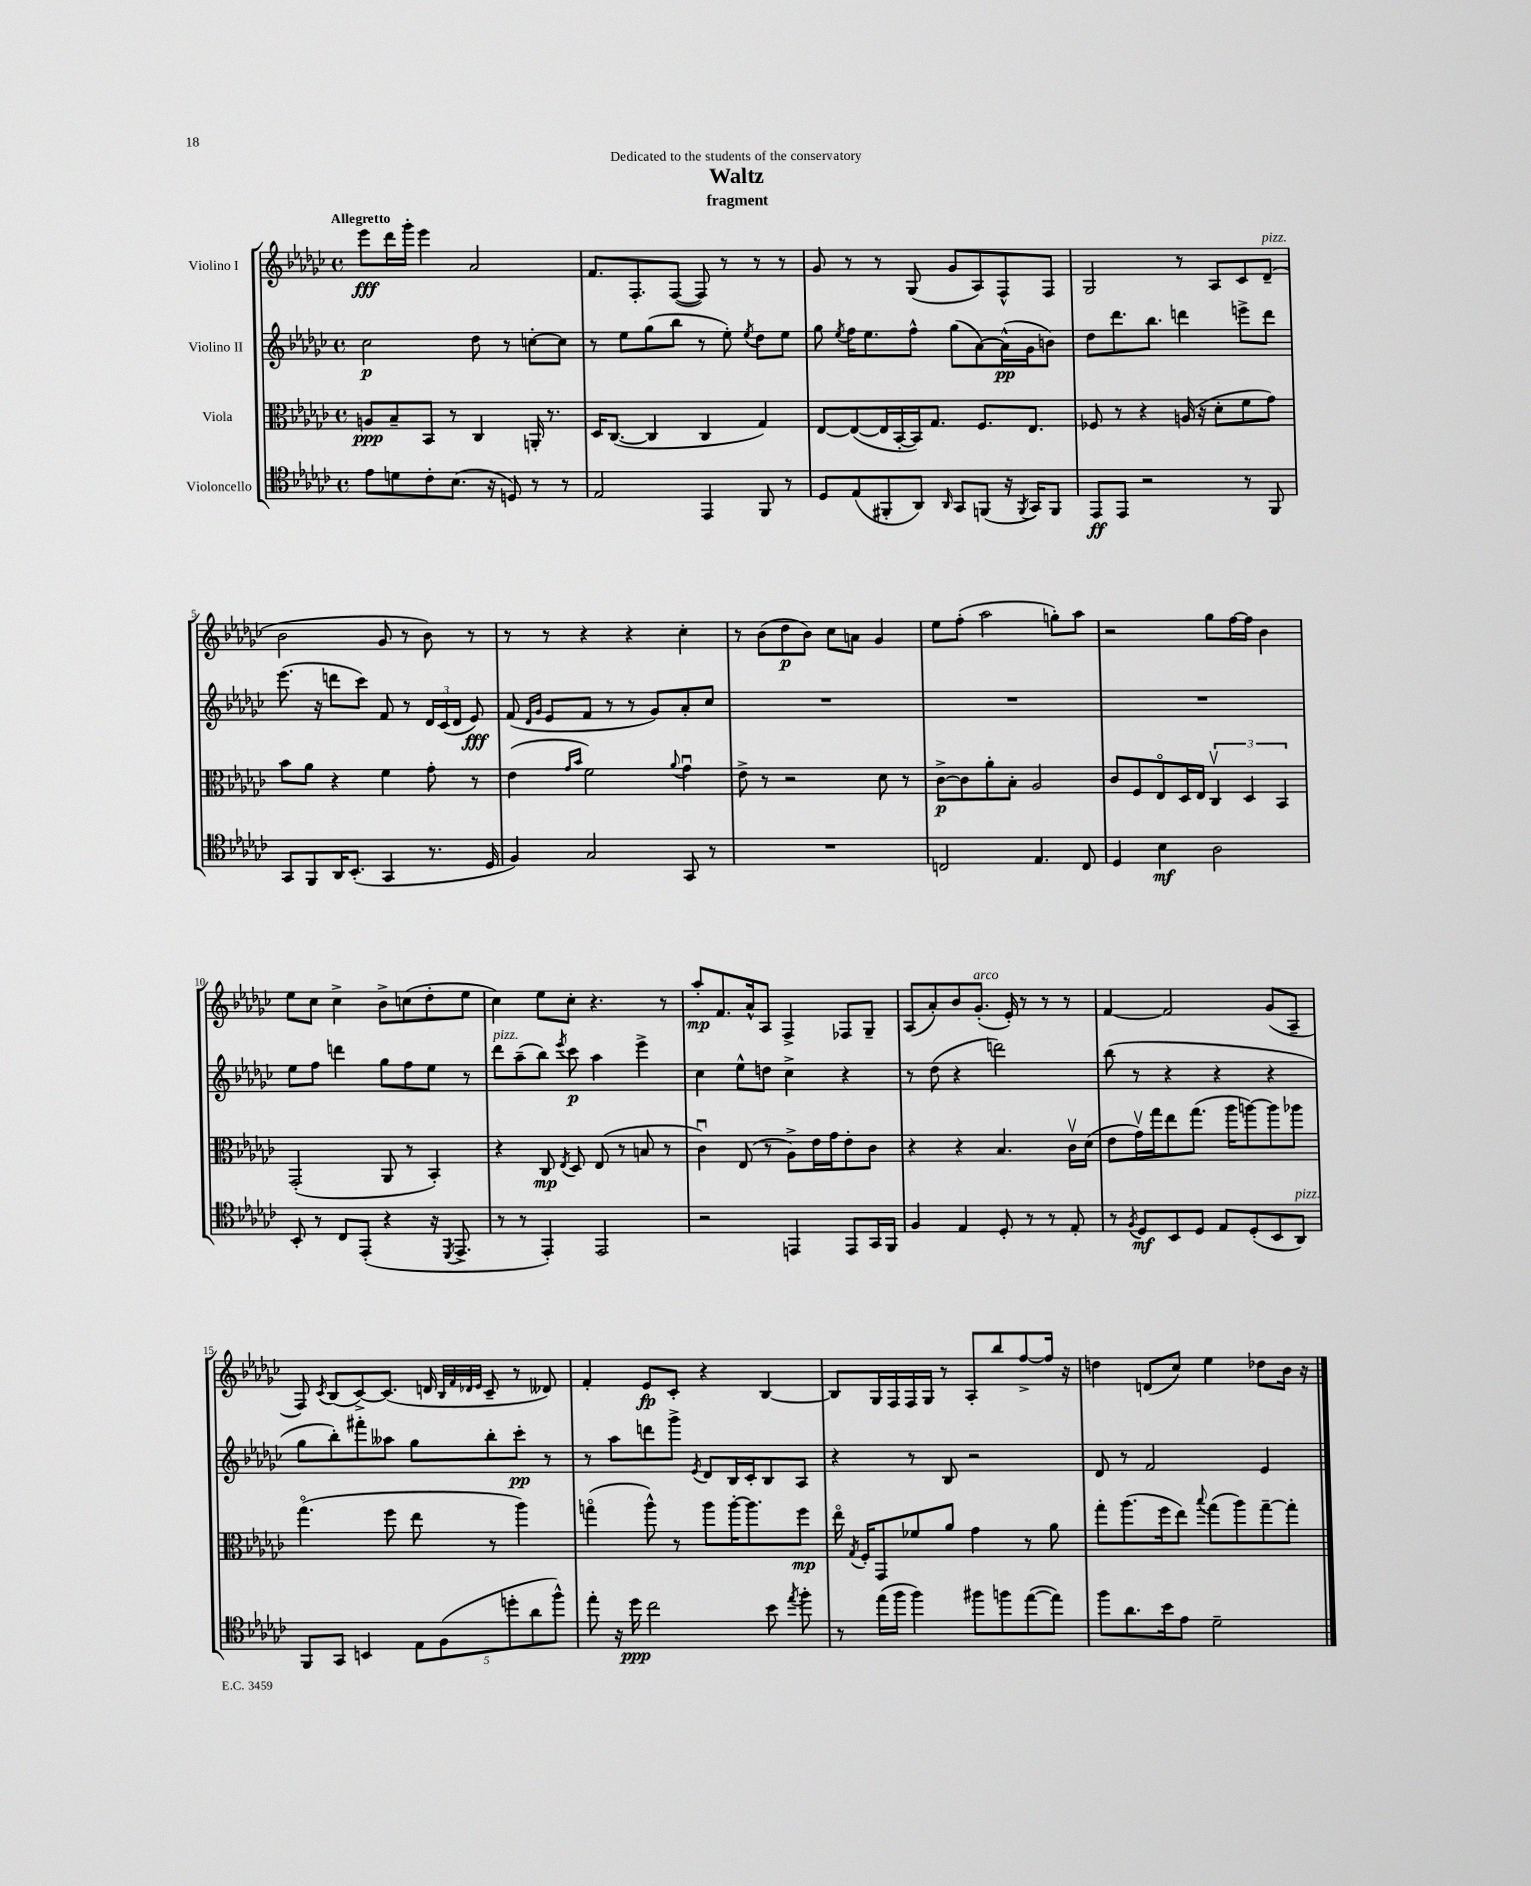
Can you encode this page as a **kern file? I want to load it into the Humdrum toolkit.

**kern	**dynam	**kern	**dynam	**kern	**dynam	**kern	**dynam
*part4	*part4	*part3	*part3	*part2	*part2	*part1	*part1
*staff4	*staff4	*staff3	*staff3	*staff2	*staff2	*staff1	*staff1
*I"Violoncello	*	*I"Viola	*	*I"Violino II	*	*I"Violino I	*
*clefC4	*	*clefC3	*	*clefG2	*	*clefG2	*
*k[b-e-a-d-g-c-]	*	*k[b-e-a-d-g-c-]	*	*k[b-e-a-d-g-c-]	*	*k[b-e-a-d-g-c-]	*
*M4/4	*	*M4/4	*	*M4/4	*	*M4/4	*
*met(c)	*	*met(c)	*	*met(c)	*	*met(c)	*
=1	=1	=1	=1	=1	=1	=1	=1
!	!	!	!	!	!	!LO:TX:a:B:t=Allegretto	!
8e-\L	.	8An/L	ppp	2cc-\	p	8eee-\L	fff
8dn\	.	8B-~/	.	.	.	16ddd-\L	.
.	.	.	.	.	.	16ggg-'\JJ	.
8c-'\	.	8BB-/J	.	.	.	4eee-\	.
(8.B-\J	.	8r	.	.	.	.	.
.	.	4C-/	.	8dd-\	.	2a-/	.
16r	.	.	.	.	.	.	.
8Dn/)	.	.	.	8r	.	.	.
8r	.	16AAn'/	.	[8ccn'\L	.	.	.
.	.	8.r	.	.	.	.	.
8r	.	.	.	8cc\J]	.	.	.
=2	=2	=2	=2	=2	=2	=2	=2
2E-/	.	16D-/KL	.	8r	.	8.f/L	.
.	.	([8.C-/J	.	.	.	.	.
.	.	.	.	8ee-\L	.	.	.
.	.	.	.	.	.	8.F'/	.
.	.	4C-/]	.	(8gg-\	.	.	.
.	.	.	.	8bb-\J	.	([8F/J	.
4EE-/	.	4C-/	.	8r	.	8F/])	.
.	.	.	.	8ee-'\)	.	8r	.
.	.	.	.	8qee-/	.	.	.
8FF/	.	4G-/)	.	8dd-\L	.	8r	.
8r	.	.	.	8ee-\J	.	8r	.
=3	=3	=3	=3	=3	=3	=3	=3
8D-/L	.	[8E-/L	.	8gg-\	.	8g-/	.
.	.	.	.	8qee-/	.	.	.
(8E-/	.	(8E-/_	.	16ff\KL	.	8r	.
.	.	.	.	8.ee-\	.	.	.
8FF#X'/	.	16E-/L]	.	.	.	8r	.
.	.	[16BB-'/	.	.	.	.	.
8AA-/J)	.	16BB-/J])	.	8ff^^\J	.	(8G-/	.
.	.	8.G-/J	.	.	.	.	.
16qqAA-/	.	.	.	.	.	.	.
8GG-/L	.	.	.	(8gg-\L	.	8g-/L	.
(8FFn/J	.	8.F/L	.	[8a-\)	.	8A-/)	.
16r	.	.	.	(16a-^^\L]	pp	8F^^/	.
8qFF/	.	.	.	.	.	.	.
16GG-/KL)	.	8.E-/J	.	16g-\J	.	.	.
8FF/J	.	.	.	8bn\J)	.	8F/J	.
=4	=4	=4	=4	=4	=4	=4	=4
8EE-/L	ff	8F-X/	.	8dd-\L	.	2G-/	.
8EE-/J	.	8r	.	8.ddd-\	.	.	.
2r	.	4r	.	.	.	.	.
.	.	.	.	8.bb-\J	.	.	.
.	.	(16An/	.	4dddn\	.	8r	.
.	.	16r	.	.	.	.	.
.	.	8d-'\L	.	.	.	8A-/L	.
8r	.	8f\	.	8eeen^\L	.	8c-/	.
!	!	!	!	!	!	!LO:TX:a:i:t=pizz.	!
8FF/	.	8g-\J)	.	8ddd\J	.	(8d-~/J	.
!!LO:LB:g=z
=5	=5	=5	=5	=5	=5	=5	=5
8GG-/L	.	8b-\L	.	(8.eee-\	.	2b-\	.
8FF/	.	8a-\J	.	.	.	.	.
.	.	.	.	16r	.	.	.
16AA-/K	.	4r	.	8dddn\L	.	.	.
(8.BB-'/J	.	.	.	.	.	.	.
.	.	.	.	8ccc-\J)	.	.	.
4GG-/	.	4f\	.	8f/	.	8g-/	.
.	.	.	.	8r	.	8r	.
8.r	.	8g-'\	.	24d-/LL	.	8b-\)	.
.	.	.	.	(24c-/	.	.	.
.	.	.	.	24d-/JJ	.	.	.
.	.	8r	.	8e-/)	fff	8r	.
16D-/	.	.	.	.	.	.	.
=6	=6	=6	=6	=6	=6	=6	=6
4F/)	.	(4e-\	.	(8f/	.	8r	.
.	.	.	.	16qqd-/LL	.	.	.
.	.	.	.	16qqg-/JJ	.	.	.
.	.	.	.	8e-/L	.	8r	.
.	.	16qqg-/LL	.	.	.	.	.
.	.	16qqb-/JJ	.	.	.	.	.
2G-/	.	2f\)	.	8f/J	.	4r	.
.	.	.	.	8r	.	.	.
.	.	.	.	8r	.	4r	.
.	.	.	.	8g-/L)	.	.	.
.	.	8qqa-/	.	.	.	.	.
8GG-/	.	4g-u\	.	8a-'/	.	4cc-'\	.
8r	.	.	.	8cc-/J	.	.	.
=7	=7	=7	=7	=7	=7	=7	=7
1r	.	8e-^\	.	1r	.	8r	.
.	.	8r	.	.	.	(8b-\L	.
.	.	2r	.	.	.	8dd-\	p
.	.	.	.	.	.	8b-\J)	.
.	.	.	.	.	.	8cc-\L	.
.	.	.	.	.	.	8an\J	.
.	.	8d-\	.	.	.	4g-/	.
.	.	8r	.	.	.	.	.
=8	=8	=8	=8	=8	=8	=8	=8
2Cn/	.	[8c-^\L	p	1r	.	8ee-\L	.
.	.	8c-\]	.	.	.	(8ff'\J	.
.	.	8a-'\	.	.	.	2aa-\	.
.	.	8B-'\J	.	.	.	.	.
4.E-/	.	2A-/	.	.	.	.	.
.	.	.	.	.	.	8ggn'\L)	.
8C/	.	.	.	.	.	8aa-\J	.
=9	=9	=9	=9	=9	=9	=9	=9
4D-/	.	8c-/L	.	1r	.	2r	.
.	.	8F/	.	.	.	.	.
4B-\	mf	8E-/	.	.	.	.	.
.	.	16D-/L	.	.	.	.	.
.	.	16E-/JJ	.	.	.	.	.
2A-\	.	6C-v/	.	.	.	8gg-\L	.
.	.	.	.	.	.	[16ff\L	.
.	.	6D-/	.	.	.	.	.
.	.	.	.	.	.	16ff\JJ]	.
.	.	.	.	.	.	4b-\	.
.	.	6BB-/	.	.	.	.	.
!!LO:LB:g=z
=10	=10	=10	=10	=10	=10	=10	=10
8BB-'/	.	(2GG-'/	.	8ee-\L	.	8ee-\L	.
8r	.	.	.	8ff\J	.	8cc-\J	.
8C-/L	.	.	.	4dddn\	.	4cc-^\	.
(8EE-'/J	.	.	.	.	.	.	.
4r	.	8AA-/	.	8gg-\L	.	8b-^\L	.
.	.	8r	.	8ff\	.	(8ccn\	.
16r	.	4BB-'/)	.	8ee-\J	.	8dd-'\	.
8qDD-/	.	.	.	.	.	.	.
8.EE-^/	.	.	.	.	.	.	.
.	.	.	.	8r	.	8ee-\J	.
=11	=11	=11	=11	=11	=11	=11	=11
!	!	!	!	!LO:TX:a:i:t=pizz.	!	!	!
8r	.	4r	.	8ddd-\L	.	4cc-\)	.
8r	.	.	.	(8aa-~\	.	.	.
4EE-'/)	.	8C-/	mp	8bb-\J)	.	8ee-\L	.
.	.	8qE-/	.	8qeee-/	.	.	.
.	.	8D-/	.	8ccc-\	p	8cc-'\J	.
2EE-/	.	(8E-/	.	4aa-\	.	4.r	.
.	.	8r	.	.	.	.	.
.	.	8Bn/	.	4eee-^\	.	.	.
.	.	8r	.	.	.	8r	.
=12	=12	=12	=12	=12	=12	=12	=12
2r	.	4c-u\)	.	4cc-\	.	8aa-'/L	mp
.	.	.	.	.	.	8.f/	.
.	.	(8E-/	.	8ee-^^\L	.	.	.
.	.	.	.	.	.	16a-^^/k	.
.	.	8r	.	8ddn\J	.	8A-/J	.
4EEn/	.	8A-^\L)	.	4cc-^\	.	4F^/	.
.	.	16e-\L	.	.	.	.	.
.	.	16g-\J	.	.	.	.	.
8EE/L	.	8e-'\	.	4r	.	8F-X/L	.
16GG-/L	.	8c-\J	.	.	.	8G-~/J	.
16FF/JJ	.	.	.	.	.	.	.
=13	=13	=13	=13	=13	=13	=13	=13
4F/	.	4r	.	8r	.	(8A-/L	.
.	.	.	.	(8dd-\	.	8a-'/)	.
4E-/	.	4r	.	4r	.	8b-/	.
!	!	!	!	!	!	!LO:TX:a:i:t=arco	!
.	.	.	.	.	.	(8.g-'/J	.
8D-'/	.	4.B-/	.	2dddn\)	.	.	.
.	.	.	.	.	.	16e-'/)	.
8r	.	.	.	.	.	8r	.
8r	.	.	.	.	.	8r	.
8E-'/	.	16c-v\LL	.	.	.	8r	.
.	.	(16d-\JJ	.	.	.	.	.
=14	=14	=14	=14	=14	=14	=14	=14
8r	.	8e-\L	.	(8bb-\	.	[4f/	.
8qF/	.	.	.	.	.	.	.
8D-/L	mf	16g-v\L)	.	8r	.	.	.
.	.	16gg-\J	.	.	.	.	.
8BB-/	.	8ee-\	.	4r	.	2f/]	.
8D-/J	.	(8.gg-\J	.	.	.	.	.
8E-/L	.	.	.	4r	.	.	.
.	.	16aa-\KL	.	.	.	.	.
(8D-'/	.	[8aan\)	.	.	.	.	.
8BB-/	.	8aa\]	.	4r	.	(8g-/L	.
!LO:TX:a:i:t=pizz.	!	!	!	!	!	!	!
8AA-/J)	.	8aa-X\J	.	.	.	8A-~/J	.
!!LO:LB:g=z
=15	=15	=15	=15	=15	=15	=15	=15
8FF/L	.	(4.gg-\	.	8gg-\L	.	8F/)	.
.	.	.	.	.	.	8qc-/	.
8GG-/J	.	.	.	8bb-'\)	.	(8B-/L	.
4BBn/	.	.	.	8fff#X'\	.	[8c-^/)	.
.	.	8ff\	.	8aa--X\J	.	(8.c-/J]	.
10E-\L	.	8ee-\	.	8gg-\L	.	.	.
.	.	.	.	.	.	16dn/	.
(10F\	.	.	.	.	.	.	.
.	.	.	.	.	.	32qqB-/LLL	.
.	.	.	.	.	.	32qqf/	.
.	.	.	.	.	.	32qqd-X/	.
.	.	.	.	.	.	32qqe-/JJJ	.
.	.	8r	.	8bb-'\	.	8c-~/	.
10ddn'\	.	.	.	.	.	.	.
.	.	4aa-\)	.	8ccc-'\J	pp	8r	.
10a-\	.	.	.	.	.	.	.
.	.	.	.	8r	.	8d--X/)	.
10ff^^\J)	.	.	.	.	.	.	.
=16	=16	=16	=16	=16	=16	=16	=16
8ee-'\	.	(4ggn\	.	8r	.	4f'/	.
16r	.	.	.	8aa-\L	.	.	.
16dd-\	ppp	.	.	.	.	.	.
2cc-\	.	8aa-^^\)	.	8dddn\	.	8e-/L	fp
.	.	8r	.	8ggg-^\J	.	8c-'/J	.
.	.	.	.	8qe-/	.	.	.
.	.	8aa-\L	.	8d-/L	.	4r	.
.	.	[16aa-'\K	.	16B-/L	.	.	.
.	.	8.aa-\]	.	16c-'/J	.	.	.
8b-\	.	.	.	8B-/	.	[4B-/	.
8qee-/	.	.	.	.	.	.	.
8ff'\	.	8ff\J	mp	8A-/J	.	.	.
=17	=17	=17	=17	=17	=17	=17	=17
8r	.	16ee-\	.	4r	.	8B-/L]	.
.	.	8qG-/	.	.	.	.	.
.	.	16F'/KL	.	.	.	.	.
(16ee-\LL	.	8GG-/	.	.	.	16G-/L	.
16ff\JJ	.	.	.	.	.	16F/	.
4ff\)	.	8f-X/	.	8r	.	16F/	.
.	.	.	.	.	.	16G-/JJ	.
.	.	8a-/J	.	8B-/	.	8r	.
8ff#X\L	.	4g-\	.	2r	.	8A-'/L	.
8ffn\	.	.	.	.	.	8bb-/	.
([8ee-\	.	8r	.	.	.	[8ff^/	.
8ee-\J])	.	8a-\	.	.	.	16ff/Jk]	.
.	.	.	.	.	.	16r	.
=18	=18	=18	=18	=18	=18	=18	=18
8ff\L	.	8gg-'\L	.	8d-/	.	4ddn\	.
8.a-\	.	(8.aa-\	.	8r	.	.	.
.	.	.	.	2f/	.	(8dn/L	.
16b-\k	.	16ff\k	.	.	.	.	.
8e-\J	.	8ee-\J)	.	.	.	8cc-/J)	.
.	.	8qqbb-/	.	.	.	.	.
2d-~\	.	(8gg-\L	.	.	.	4ee-\	.
.	.	8aa-\)	.	.	.	.	.
.	.	[8gg-~\	.	4e-/	.	8dd-X\L	.
.	.	8gg-'\J]	.	.	.	16b-\Jk	.
.	.	.	.	.	.	16r	.
==	==	==	==	==	==	==	==
*-	*-	*-	*-	*-	*-	*-	*-
